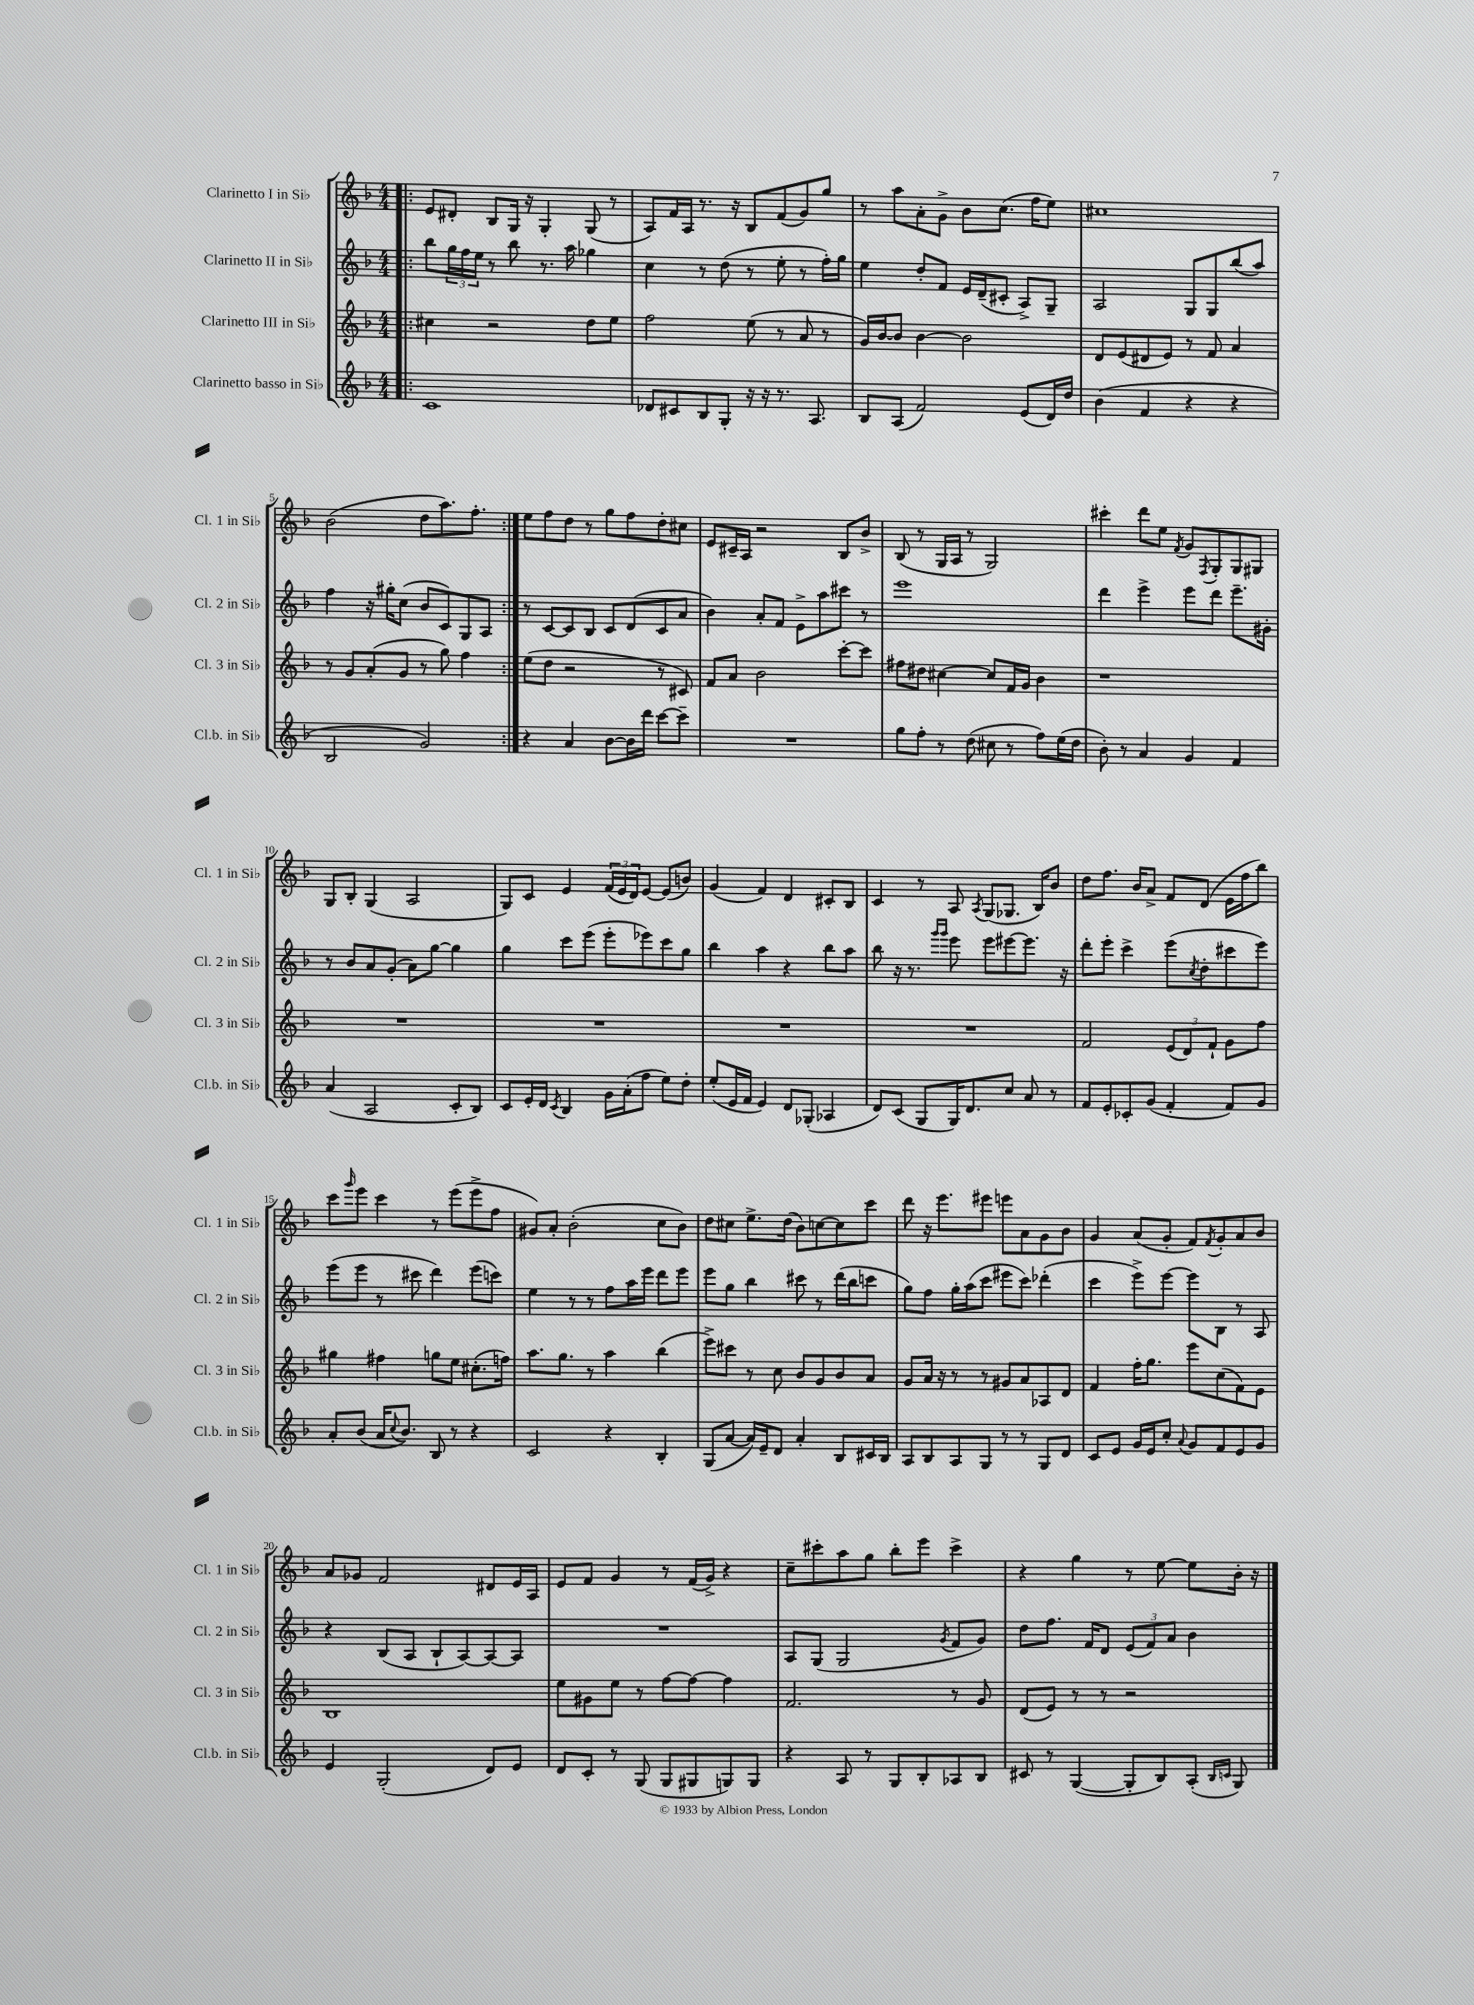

**kern	**kern	**kern	**kern
*part4	*part3	*part2	*part1
*staff4	*staff3	*staff2	*staff1
*I"Clarinetto basso in Si♭	*I"Clarinetto III in Si♭	*I"Clarinetto II in Si♭	*I"Clarinetto I in Si♭
*I'Cl.b. in Si♭	*I'Cl. 3 in Si♭	*I'Cl. 2 in Si♭	*I'Cl. 1 in Si♭
*clefG2	*clefG2	*clefG2	*clefG2
*k[b-]	*k[b-]	*k[b-]	*k[b-]
*M4/4	*M4/4	*M4/4	*M4/4
=1!|:	=1!|:	=1!|:	=1!|:
1c	4cc#X\	8bb-\L	8e/L
.	.	24gg\L	8d#X'/J
.	.	24ff\	.
.	.	24ee\JJ	.
.	2r	8r	8B-/L
.	.	8bb-\	16G/Jk
.	.	.	16r
.	.	8.r	4G'/
.	.	16aa\	.
.	8dd\L	4gg-X\	(8G/
.	8ee\J	.	8r
=2	=2	=2	=2
8d-X/L	2ff\	4cc\	8A/L)
8c#X/	.	.	16f/L
.	.	.	16A/JJ
8B-/	.	8r	8.r
8G'/J	.	(8dd\	.
.	.	.	16r
16r	(8ee\	8r	8B-/L
16r	.	.	.
8.r	8r	8ee'\	(8f/
.	8a/	8r	8g/)
8.A/	.	.	.
.	8r	16ff'\LL)	8gg/J
.	.	16gg\JJ	.
=3	=3	=3	=3
8B-/L	16g/LL)	4ee\	8r
.	[16b-/J	.	.
(8A/J	8b-/J]	.	8aa\L
2f/)	[4b-\	8dd'/L	8a'\
.	.	8f/J	8g^\J
.	2b-\]	16e/LL	8b-\L
.	.	(16d~/J	.
.	.	8c#X'/J	(8.cc\J
(8e/L	.	8A^/L)	.
.	.	.	16ff\KL
16d/L)	.	8G~/J	8ee\J)
16dd/JJ	.	.	.
=4	=4	=4	=4
(4b-\	8d/L	2A/	1cc#X
.	(8e/	.	.
4f/	8d#X/	.	.
.	8e/J)	.	.
4r	8r	8G/L	.
.	8f/	8G/	.
4r	4a/	(8bb-/	.
.	.	8aa/J)	.
!!LO:LB:g=z
=5	=5	=5	=5
2B-/	8r	4ff\	(2b-\
.	8g/L	.	.
.	(8a'/	16r	.
.	.	16gg#X'\KL	.
.	8g/J	(8cc\J	.
2g/)	8r	8b-/L	8dd\L
.	8gg\)	8c/)	8.aa\)
.	4ff\	8G/	.
.	.	.	8.ff'\J
.	.	8A/J	.
=6:|!	=6:|!	=6:|!	=6:|!
4r	(8ee\L	8r	8ee\L
.	8dd\J	[8c/L	8ff\
4a/	2r	8c/]	8dd\J
.	.	8B-/J	8r
[8b-\L	.	8c/L	8gg\L
16b-\L]	.	(8d/	8ff\
16ddd\JJ	.	.	.
[8ccc\L	8r	8c/	8dd'\
8ccc~\J]	8c#X/)	8a/J	8cc#X\J
=7	=7	=7	=7
1r	8f/L	4b-\)	8e/L
.	8a/J	.	16c#X~/L
.	.	.	16A/JJ
.	2b-\	8a'/L	2r
.	.	8f/J	.
.	.	8e^\L	.
.	.	8aa\	.
.	[8ccc'\L	8ccc#X\J	8B-/L
.	8ccc\J]	8r	8b-^/J
=8	=8	=8	=8
8gg\L	8ff#X\L	1eee	(8B-/
8ff'\J	8dd#X\J	.	8r
8r	[4cc#X\	.	16G/LL
.	.	.	16A/JJ
(8dd\	.	.	8r
8cc#X\	8cc#/L]	.	2G/)
8r	16f/L	.	.
.	16g/JJ	.	.
8ff\L)	4b-\	.	.
(16ee\L	.	.	.
16dd\JJ	.	.	.
=9	=9	=9	=9
8b-'\)	1r	4ddd\	4ccc#X'\
8r	.	.	.
4a/	.	4eee^\	8ddd\L
.	.	.	8ee\J
.	.	.	8qf/
4g/	.	8eee\L	8g/L
.	.	.	8qF/
.	.	8ddd\J	8G'/
4f/	.	8.eee~\L	8G/
.	.	.	8G#X/J
.	.	16g#X'\Jk	.
!!LO:LB:g=z
=10	=10	=10	=10
(4a/	1r	8r	8G/L
.	.	8b-/L	8B-'/J
2A/	.	8a/	(4G/
.	.	(8g'/J	.
.	.	8a\L)	2A/
.	.	[8gg\J	.
8c'/L	.	4gg\]	.
8B-/J)	.	.	.
=11	=11	=11	=11
8c/L	1r	4gg\	8G/L)
16e'/L	.	.	8c/J
16d/JJ	.	.	.
8qc/	.	.	.
4B-/	.	8ccc\L	4e/
.	.	(8eee\J	.
16g\LL	.	8eee'\L	(24f/LL
.	.	.	24e/
(16a'\J	.	.	.
.	.	.	24d/J)
8ff\J	.	8eee-X\)	[8e/J
8ee\L)	.	8ccc\	(8e/L]
8dd'\J	.	8gg\J	8bn/J)
=12	=12	=12	=12
(8ee'/L	1r	4bb-\	(4g/
16e/L	.	.	.
16f/JJ	.	.	.
4e/)	.	4aa\	4f/)
8d/L	.	4r	4d/
(8G-X'/J	.	.	.
4A-X/	.	8bb-\L	8c#X'/L
.	.	8aa\J	8B-/J
=13	=13	=13	=13
8d/L)	1r	8bb-\	4c/
(8c/J	.	16r	.
.	.	8.r	.
8G/L	.	.	8r
.	.	16qqggg/LL	.
.	.	16qqggg/JJ	.
16G/K)	.	8eee\	8A/
8.d/	.	.	.
.	.	.	8qA/
.	.	8eee\L	(8G/L
8cc/J	.	[8eee#X\	8.G-X/J
8a/	.	8.eee#\J]	.
.	.	.	16B-/KL)
8r	.	.	8b-/J
.	.	16r	.
=14	=14	=14	=14
8f/L	2f/	8ddd'\L	8dd\L
8e'/	.	8eee'\J	8.ff\J
8c-X'/	.	4ccc^\	.
.	.	.	16b-/KL
(8g/J	.	.	8a^/J
4f'/	(12e/L	(8eee\L	8f/L
.	12d/)	.	.
.	.	8qcc/	.
.	.	8dd'\	(8d/J
.	12f`/J	.	.
8f/L)	8g\L	8ccc#X\	16e\LL
.	.	.	16ff\J
8g/J	8ff\J	8eee\J)	8bb-\J)
!!LO:LB:g=z
=15	=15	=15	=15
8a'/L	4gg#X\	(8eee\L	8ccc\L
.	.	.	16qqggg/
(8b-/J	.	8eee\J	8eee\J
16a/KL	4ff#X\	8r	4ccc\
8qqcc/	.	.	.
8.b-/J)	.	.	.
.	.	8ccc#X\	.
8B-/	8ggn\L	4ddd\)	8r
8r	8ee\J	.	(8eee\L
4r	(8.cc#X'\L	(8eee\L	8eee^\
.	.	8cccn\J)	8ff\J
.	16ffn\Jk)	.	.
=16	=16	=16	=16
2c/	8.aa\L	4ee\	8g#X/L)
.	.	.	8a'/J
.	8.gg\J	.	.
.	.	8r	(2b-'\
.	8r	8r	.
4r	4aa\	8ff\L	.
.	.	16aa\L	.
.	.	16eee\JJ	.
4B-'/	(4bb-\	8ddd\L	8cc\L
.	.	8eee\J	8b-\J)
=17	=17	=17	=17
(8G/L	8eee^\L)	8eee\L	8dd\L
[8a/J	8ccc#X\J	8gg\J	8cc#X\J
16a/LL])	8r	4bb-\	8.ee^\L
16e~/J	.	.	.
8d/J	8cc\	.	.
.	.	.	(16dd\Jk
4a'/	8b-/L	8ccc#X\	8b-\L)
.	8g/	8r	[8ccn\
8B-/L	8b-/	(16ddd\LL	8cc\]
.	.	16bb-\J	.
16c#X/L	8a/J	8cccn\J	8ccc\J
16B-/JJ	.	.	.
=18	=18	=18	=18
8A/L	8g/L	8gg\L)	8ddd\
8B-/	16a/Jk	8ff\J	16r
.	16r	.	8.eee\L
8A/	8r	16gg'\LL	.
.	.	(16aa\J	.
8G/J	8r	8ccc\J	8eee#X\J
8r	8g#X/L	8eee#X\L	8eeen\L
8r	8a/	8ccc\J)	8a\
8G/L	8A-X/	(4ddd-X'\	8g\
8d/J	8d/J	.	8b-\J
=19	=19	=19	=19
8c/L	4f/	4ccc\	4g/
8e/J	.	.	.
16g/LL	16ff'\KL	8eee^\L)	(8a/L
16e/J	8.gg\J	.	.
8cc'/J	.	[8eee\J	8g'/J
8qqa/	.	.	.
8g/L	8eee\L	8eee\L]	8f/L)
.	.	.	8qf/
8f/	(8cc\	8B-\J	8g'/
8e/	8f\)	8r	8a/
8g/J	8e\J	8A/	8b-/J
!!LO:LB:g=z
=20	=20	=20	=20
4e/	1B-	4r	8a/L
.	.	.	8g-X/J
(2G'/	.	(8B-/L	2f/
.	.	8A/J	.
.	.	8B-`/L	.
.	.	[8A/)	.
8d/L)	.	8A/_	8d#X/L
8e/J	.	8A/J]	16e/L
.	.	.	16A/JJ
=21	=21	=21	=21
8d/L	8ee\L	1r	8e/L
8c'/J	8g#X\	.	8f/J
8r	8ee\J	.	4g/
(8G/	8r	.	.
8G/L	[8ff\L	.	8r
8G#X/	8ff\J_	.	(16f/LL
.	.	.	16g^/JJ)
8Gn/)	4ff\]	.	4r
8G/J	.	.	.
=22	=22	=22	=22
4r	2.f/	8A/L	8cc~\L
.	.	(8G/J	8ccc#X'\
8A/	.	2G/	8aa\
8r	.	.	8gg\J
8G/L	.	.	8bb-'\L
8B-'/	.	.	8eee\J
.	.	8qg/	.
8A-X/	8r	8f/L	4ccc#^\
8B-/J	8g/	8g/J)	.
=23	=23	=23	=23
8c#X/	(8d/L	8dd\L	4r
8r	8e/J)	8.ff\J	.
([4G/	8r	.	4gg\
.	.	16f/KL	.
.	8r	8d/J	.
8G'/L]	2r	(12e/L	8r
.	.	12f/)	.
8B-/)	.	.	[8ee\
.	.	12a/J	.
(8A'/J	.	4b-\	8ee\L]
16qqB-/LL	.	.	.
16qqcn/JJ	.	.	.
8G/)	.	.	16b-'\Jk
.	.	.	16r
==	==	==	==
*-	*-	*-	*-
